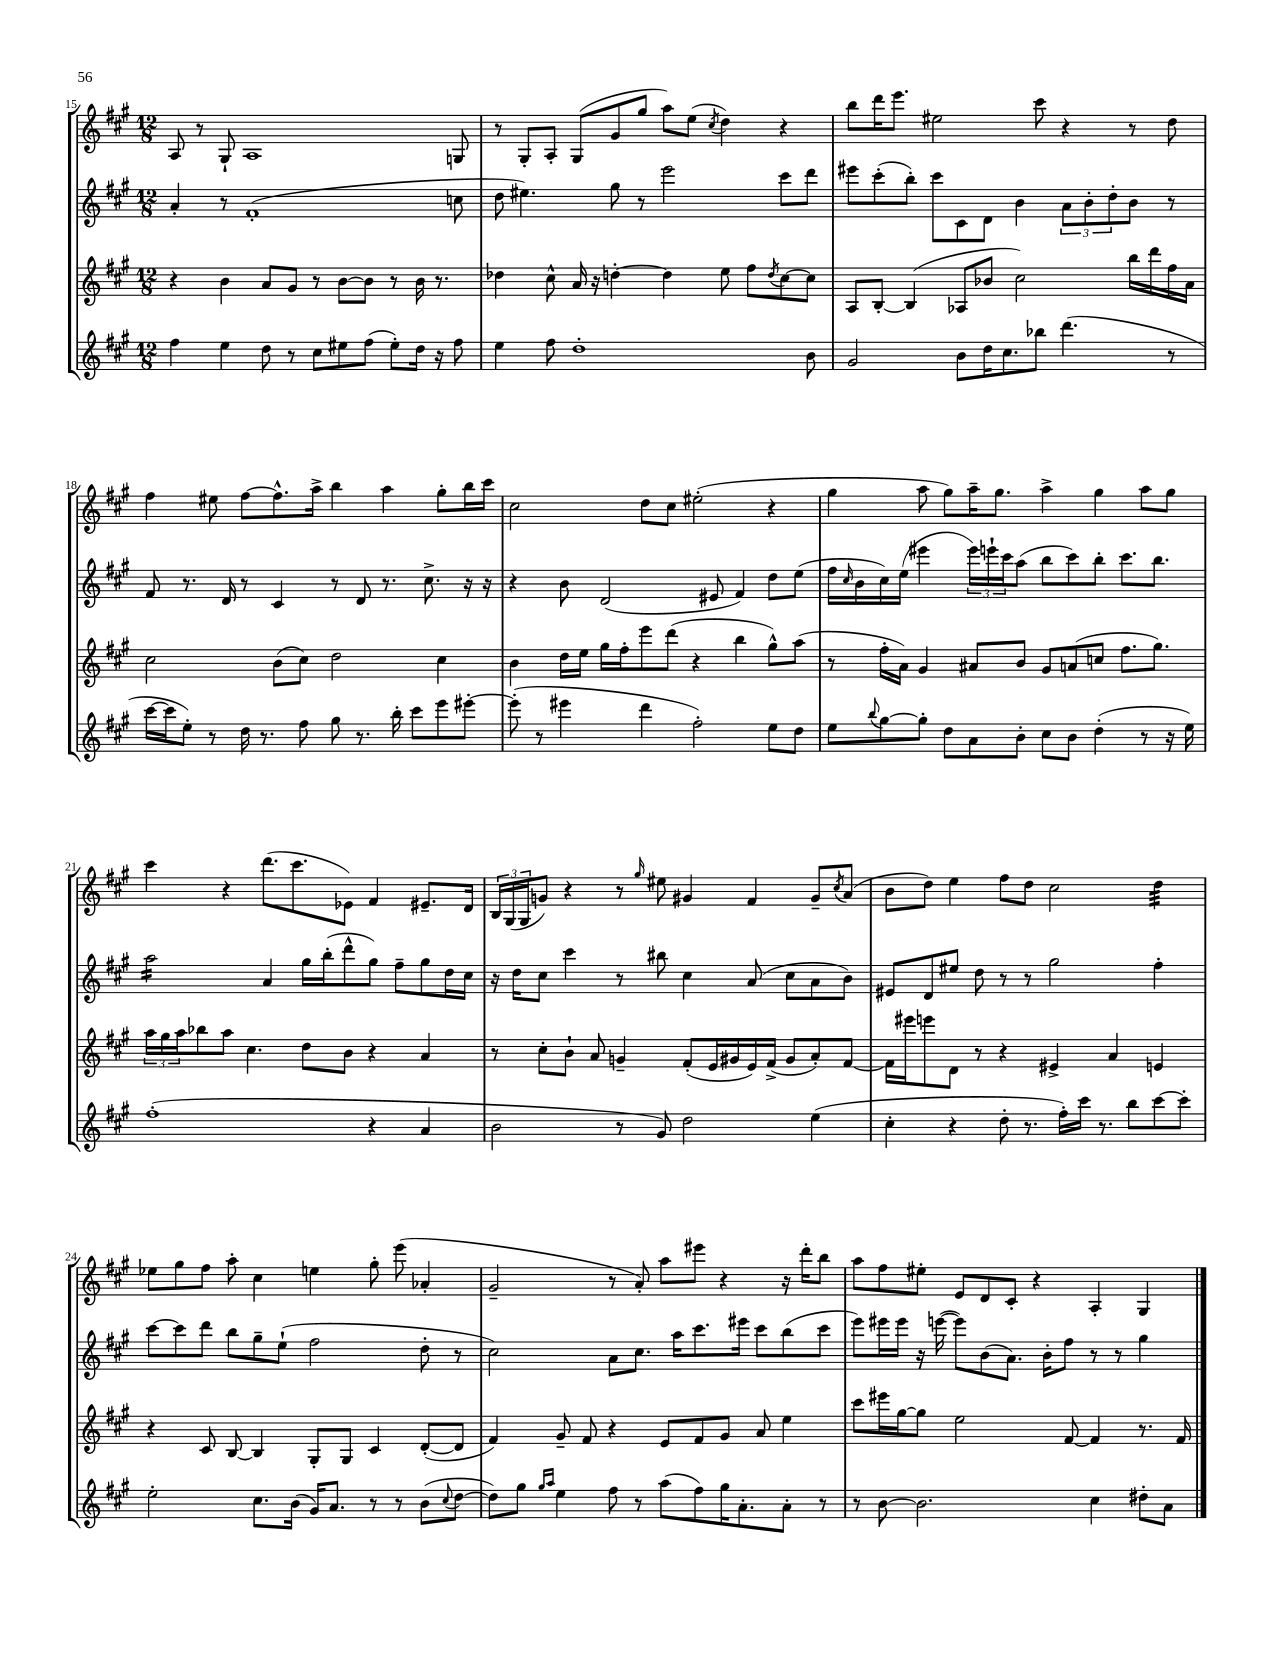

**kern	**kern	**kern	**kern
*part4	*part3	*part2	*part1
*staff4	*staff3	*staff2	*staff1
*clefG2	*clefG2	*clefG2	*clefG2
*k[f#c#g#]	*k[f#c#g#]	*k[f#c#g#]	*k[f#c#g#]
*M12/8	*M12/8	*M12/8	*M12/8
=15	=15	=15	=15
4ff#\	4r	4a'/	8A/
.	.	.	8r
4ee\	4b\	8r	8G#`/
.	.	(1f#'	1A
8dd\	8a/L	.	.
8r	8g#/J	.	.
8cc#\L	8r	.	.
8ee#X\	[8b\L	.	.
(8ff#\J	8b\J]	.	.
8ee#'\L)	8r	.	.
16dd\Jk	16b\	.	.
16r	8.r	.	.
8ff#\	.	8ccn\	8Gn/
=16	=16	=16	=16
4ee\	4dd-X\	8dd\	8r
.	.	4.ee#X\)	8G#'/L
8ff#\	8cc#^^\	.	8A'/J
1dd'	16a/	.	(8G#/L
.	16r	.	.
.	[4ddn'\	8gg#\	8g#/
.	.	8r	8gg#/J
.	4dd\]	2eee\	8aa\L)
.	.	.	(8ee\J
.	.	.	8qcc#/
.	8ee\	.	4dd\)
.	8ff#\L	.	.
.	8qdd/	.	.
.	[8cc#\	8ccc#\L	4r
8b\	8cc#\J]	8ddd\J	.
=17	=17	=17	=17
2g#/	8A/L	8eee#X\L	8bb\L
.	[8B'/J	(8ccc#'\	16ddd\K
.	.	.	8.eee\J
.	(4B/]	8bb'\J)	.
.	.	8ccc#\L	2ee#X\
8b\L	8A-X/L	8c#\	.
16dd\K	8b-X/J	8d\J	.
8.cc#\	.	.	.
.	2cc#\)	4b\	.
8bb-X\J	.	.	8ccc#\
(4.ddd\	.	12a\L	4r
.	.	12b'\	.
.	.	12dd'\	.
.	16bb\LL	8b\J	8r
.	16ddd\	.	.
8r	16ff#\	8r	8dd\
.	16a\JJ	.	.
!!LO:LB:g=z
=18	=18	=18	=18
[16ccc#\LL	2cc#\	8f#/	4ff#\
16ccc#\J]	.	.	.
8ee'\J)	.	8.r	.
8r	.	.	8ee#X\
.	.	16d/	.
16dd\	.	8r	[8ff#\L
8.r	.	.	.
.	(8b\L	4c#/	8.ff#^^\]
8ff#\	8cc#\J)	.	.
.	.	.	16aa^\Jk
8gg#\	2dd\	8r	4bb\
8.r	.	8d/	.
.	.	8.r	4aa\
16bb'\	.	.	.
8ccc#\L	.	.	.
.	.	8.cc#^\	.
8eee\	4cc#\	.	8gg#'\L
[8eee#X'\J	.	16r	16bb\L
.	.	16r	16ccc#\JJ
=19	=19	=19	=19
(8eee#'\]	4b\	4r	2cc#\
8r	.	.	.
4eee#X\	16dd\LL	8b\	.
.	16ee\JJ	.	.
.	16gg#\LL	(2d/	.
.	16ff#'\J	.	.
4ddd\	8eee\	.	8dd\L
.	(8ddd\J	.	8cc#\J
2ff#'\)	4r	.	(2ee#X'\
.	.	8e#X/	.
.	4bb\	4f#/)	.
8ee\L	8gg#^^\L)	8dd\L	4r
8dd\J	(8aa\J	(8ee\J	.
=20	=20	=20	=20
8ee\L	8r	16ff#\LL	4gg#\
.	.	16qqcc#/	.
.	.	16b\	.
8qqbb/	.	.	.
[8gg#\	16ff#'\LL	16cc#\)	.
.	16a\JJ)	(16ee\JJ	.
8gg#'\J]	4g#/	4eee#X\	8aa\
8dd\L	.	.	8gg#\L)
8a\	8a#X/L	24eee#\LL)	16aa~\K
.	.	24eeen`\	.
.	.	.	8.gg#\J
.	.	24ccc#\J	.
8b'\J	8b/J	(8aa\J	.
8cc#\L	8g#/L	8bb\L	4aa^\
8b\J	(8an/	8ccc#\)	.
(4dd'\	8ccn/J	8bb'\J	4gg#\
.	8.ff#\L	8.ccc#\L	.
8r	.	.	8aa\L
.	8.gg#\J)	8.bb\J	.
16r	.	.	8gg#\J
16ee\)	.	.	.
!!LO:LB:g=z
=21	=21	=21	=21
*	*	*tremolo	*
(1ff#'	24aa\LL	16aa\LL	4ccc#\
.	24gg#\	.	.
.	.	16aa\	.
.	24aa\J	.	.
.	8bb-X\	16aa\	.
.	.	16aa\	.
.	8aa\J	16aa\	4r
.	.	16aa\	.
.	4.cc#\	16aa\	.
.	.	16aa\JJ	.
*	*	*Xtremolo	*
.	.	4a/	(8.ddd\L
.	.	.	8.ccc#\
.	8dd\L	16gg#\LL	.
.	.	(16bb'\J	.
.	8b\J	8ddd^^\	8e-X\J)
4r	4r	8gg#\J)	4f#/
.	.	8ff#~\L	.
4a/	4a/	8gg#\	8.e#X~/L
.	.	16dd\L	.
.	.	16cc#\JJ	16d/Jk
=22	=22	=22	=22
2b\	8r	16r	24B/LL
.	.	.	(24G#/
.	.	16dd\KL	.
.	.	.	24G#/J
.	8cc#'\L	8cc#\J	8gn/J)
.	8b`\J	4ccc#\	4r
.	8a/	.	.
8r	4gn~/	8r	8r
.	.	.	16qqgg#/
8g#/)	.	8bb#X\	8ee#X\
2dd\	(8f#'/L	4cc#\	4g#X/
.	16e/L	.	.
.	16g#X/	.	.
.	16e/)	(8a/	4f#/
.	(16f#^/JJ	.	.
.	8g#/L	8cc#\L	.
(4ee\	8a'/)	8a\	8g#~/L
.	.	.	8qcc#/
.	[8f#/J	8b\J)	(8a/J
=23	=23	=23	=23
4cc#'\	16f#\LL]	8e#X/L	8b\L
.	16eee#X\J	.	.
.	8eeen\	8d/	8dd\J)
4r	8d\J	8ee#X/J	4ee\
.	8r	8dd\	.
8dd'\	4r	8r	8ff#\L
8.r	.	8r	8dd\J
.	4e#X^/	2gg#\	2cc#\
16ff#'\LL)	.	.	.
16ccc#\JJ	.	.	.
8.r	.	.	.
.	4a/	.	.
8bb\L	.	.	.
*	*	*	*tremolo
[8ccc#\	4en/	4ff#'\	32dd\LLL
.	.	.	32dd\
.	.	.	32dd\
.	.	.	32dd\
8ccc#'\J]	.	.	32dd\
.	.	.	32dd\
.	.	.	32dd\
.	.	.	32dd\JJJ
*	*	*	*Xtremolo
!!LO:LB:g=z
=24	=24	=24	=24
2ee'\	4r	[8ccc#\L	8ee-X\L
.	.	8ccc#\]	8gg#\
.	8c#/	8ddd\J	8ff#\J
.	[8B/	8bb\L	8aa'\
8.cc#\L	4B/]	8gg#~\	4cc#\
.	.	(8ee`\J	.
(16b\Jk	.	.	.
16g#/KL)	8G#'/L	2ff#\	4een\
8.a/J	.	.	.
.	8G#/J	.	.
8r	4c#/	.	8gg#'\
8r	.	.	(8eee\
(8b\L	([8d'/L	8dd'\	4a-X'/
8qqcc#/	.	.	.
[8dd\J	8d/J]	8r	.
=25	=25	=25	=25
8dd\L])	4f#/)	2cc#\)	2g#~/
8gg#\J	.	.	.
16qqgg#/LL	.	.	.
16qqaa/JJ	.	.	.
4ee\	8g#~/	.	.
.	8f#/	.	.
8ff#\	4r	8a\L	8r
8r	.	8.cc#\J	8a'/)
(8aa\L	8e/L	.	8aa\L
.	.	16aa\KL	.
8ff#\)	8f#/	8.ccc#\	8eee#X\J
16gg#\K	8g#/J	.	4r
8.a'\	.	16eee#X\Jk	.
.	8a/	8ccc#\L	.
8a'\J	4ee\	(8bb\	16r
.	.	.	16ddd'\KL
8r	.	8ccc#\J	8bb\J
=26	=26	=26	=26
8r	8ccc#\L	8eee\L)	8aa\L
[8b\	16eee#X\L	16eee#X\L	8ff#\
.	[16gg#\J	16eee#\JJ	.
2.b\]	8gg#\J]	16r	8ee#X'\J
.	.	([16eeen\	.
.	2ee\	8eee\L])	8e/L
.	.	(8b\	8d/
.	.	8.a\J)	8c#'/J
.	.	.	4r
.	.	16b'\KL	.
.	[8f#/	8ff#\J	.
4cc#\	4f#/]	8r	4A'/
.	.	8r	.
8dd#X'\L	8.r	4gg#\	4G#/
8a\J	.	.	.
.	16f#/	.	.
==	==	==	==
*-	*-	*-	*-
